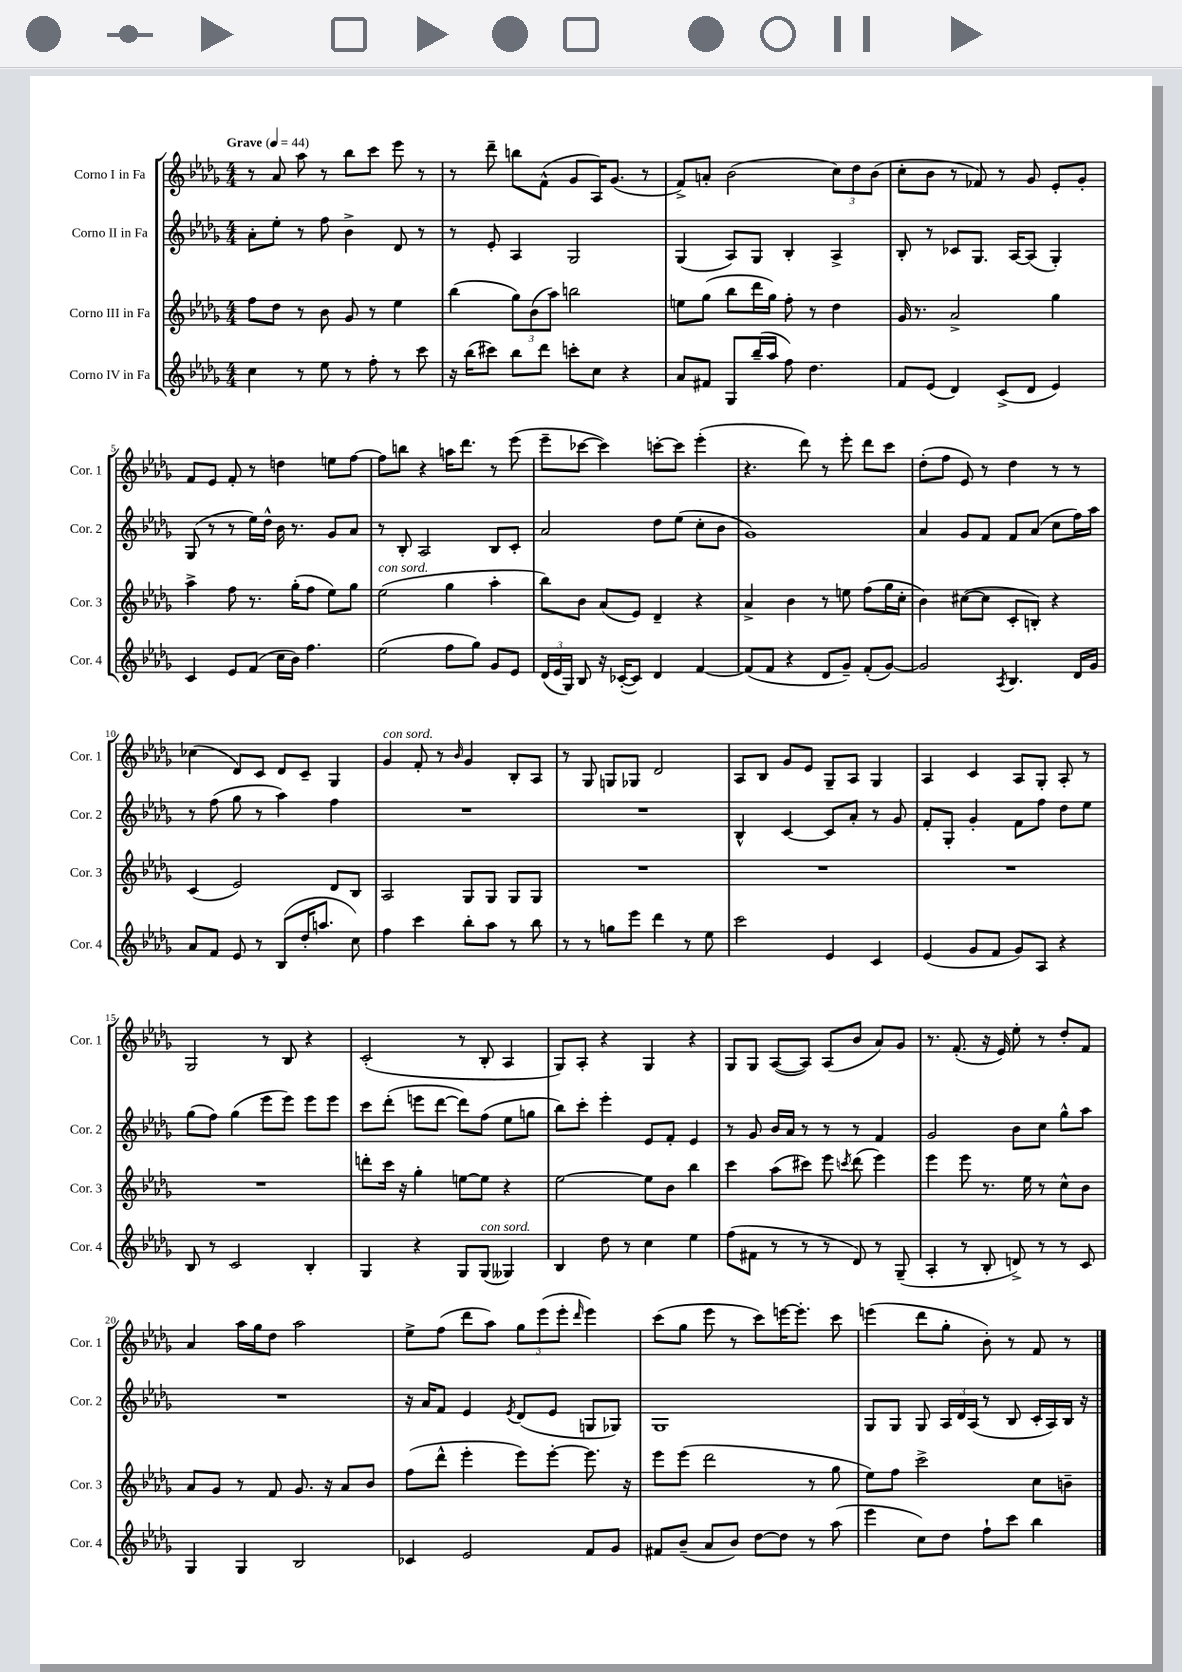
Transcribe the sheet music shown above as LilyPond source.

<<
\new StaffGroup <<
\new Staff = "s0" \with { instrumentName = "Corno I in Fa" shortInstrumentName = "Cor. 1" } {
    \clef treble \key des \major \numericTimeSignature \time 4/4 \tempo "Grave" 4 = 44
    \autoBeamOff r8 aes'8 aes''8 r8 bes''8[ c'''8] ees'''8 r8 |
    r8 des'''8-- b''8[ f'8]-^( ges'8[ aes16) ges'8.]( r8 |
    f'8[->) a'8]-. bes'2( \tuplet 3/2 { c''8[) des''8 bes'8]( } |
    c''8[-. bes'8] r8 fes'8) r8 ges'8 ees'8[-. ges'8]-. |
    f'8[ ees'8] f'8-. r8 d''4 e''8[ f''8]~ |
    f''8[ b''8] r4 a''16[ des'''8.] r8 ees'''8( |
    ees'''8[-- ces'''8]~ ces'''4) c'''8[~-. c'''8] ees'''4-.( |
    r4. des'''8) r8 ees'''8-. des'''8[ c'''8] |
    des''8[-.( f''8] ees'8) r8 des''4 r8 r8 |
    ces''4( des'8[) c'8] des'8[ c'8]-- ges4 |
    ges'4^\markup { \italic "con sord." } f'8-. r8 \grace { bes'16 } ges'4 bes8[-. aes8] |
    r8 ges8 g8[ ges8] des'2 |
    aes8[ bes8] ges'8[ ees'8] ges8[-- aes8] ges4 |
    aes4 c'4 aes8[ ges8]-. aes8-. r8 |
    ges2 r8 bes8 r4 |
    c'2-.( r8 bes8-. aes4 |
    ges8[) aes8]-. r4 ges4 r4 |
    ges8[ ges8] aes8[~( aes8]) aes8[( bes'8] aes'8[) ges'8] |
    r8. f'8.-.( r16 ees'16) ees''8-. r8 des''8[-. f'8] |
    aes'4 aes''16[ ges''16 des''8] aes''2 |
    ees''8[-> f''8]( des'''8[ aes''8]) \tuplet 3/2 { ges''8[ ees'''8( ees'''8]-. } \grace { des'''16 } ees'''4) |
    c'''8[( ges''8] ees'''8 r8 c'''8[) e'''16~ e'''8.]-. c'''8 |
    e'''4( des'''8[ ges''8]-. bes'8-.) r8 f'8 r8 \bar "|." |
}
\new Staff = "s1" \with { instrumentName = "Corno II in Fa" shortInstrumentName = "Cor. 2" } {
    \clef treble \key des \major \numericTimeSignature \time 4/4
    \autoBeamOff aes'8[-. ees''8]-. r8 f''8 bes'4-> des'8 r8 |
    r8 ees'8-. aes4 ges2 |
    ges4( aes8[) ges8] bes4-. aes4-> |
    bes8-. r8 ces'8[ ges8.] aes16[~ aes8]( ges4-.) |
    ges8( r8 r8 ees''16[) des''16]-^ bes'16 r8. ges'8[ aes'8] |
    r8 bes8-. aes2 bes8[ c'8]-. |
    aes'2 des''8[ ees''8]( c''8[-. bes'8] |
    ges'1) |
    aes'4 ges'8[ f'8] f'8[ aes'8]( c''8[ f''16) aes''16] |
    r8 f''8( ges''8 r8 aes''4) f''4 |
    R1 |
    R1 |
    bes4-^ c'4~ c'8[ aes'8]-. r8 ges'8 |
    f'8[-. ges8]-. ges'4-. f'8[ f''8] des''8[ ees''8] |
    ges''8[( f''8]) ges''4( ees'''8[ ees'''8]) ees'''8[ ees'''8] |
    c'''8[ des'''8]-.( e'''8[ des'''8]~ des'''8[) f''8]( ees''8[ g''8] |
    bes''8[) c'''8]-. ees'''4-. ees'8[ f'8]-. ees'4 |
    r8 ges'8 bes'16[ aes'16] r8 r8 r8 f'4 |
    ges'2 bes'8[ c''8] ges''8[-^ aes''8] |
    R1 |
    r16 aes'16[ f'8] ees'4 \acciaccatura { ees'8 } des'8[( ees'8] g8[ ges8]) |
    ges1 |
    ges8[ ges8] ges8 \tuplet 3/2 { aes16[ des'16 aes16]( } r8 bes8 c'16[-. aes16) bes16] r16 \bar "|." |
}
\new Staff = "s2" \with { instrumentName = "Corno III in Fa" shortInstrumentName = "Cor. 3" } {
    \clef treble \key des \major \numericTimeSignature \time 4/4
    \autoBeamOff f''8[ des''8] r8 bes'8 ges'8 r8 ees''4 |
    bes''4( \tuplet 3/2 { ges''8[) bes'8( aes''8]) } b''2 |
    e''8[ ges''8]( bes''8[ des'''16 ges''16]) f''8-. r8 des''4 |
    ges'16 r8. aes'2-> ges''4 |
    aes''4-> f''8 r8. ges''16[-.( f''8] ees''8[) ges''8] |
    ees''2^\markup { \italic "con sord." }( ges''4 aes''4-. |
    bes''8[) bes'8] aes'8[( ees'8]) des'4-- r4 |
    aes'4-> bes'4 r8 e''8 f''8[( ges''16 c''16]-. |
    bes'4) cis''8[~( cis''8] c'8[-. b8]-.) r4 |
    c'4( ees'2) des'8[ bes8] |
    aes2 ges8[ ges8] ges8[ ges8] |
    R1 |
    R1 |
    R1 |
    R1 |
    d'''8[-. c'''16] r16 ges''4-. e''8[~ e''8] r4 |
    ees''2~ ees''8[ bes'8] bes''4 |
    c'''4 aes''8[( cis'''8]) ees'''8 \acciaccatura { c'''8 } des'''8( ees'''4) |
    ees'''4 ees'''8 r8. ees''16 r8 c''8[-^ bes'8] |
    aes'8[ ges'8] r8 f'8 ges'8. r16 aes'8[ bes'8] |
    f''8[( des'''8]-^ ees'''4-. ees'''8[) ees'''8]~-. ees'''8. r16 |
    ees'''8[ ees'''8]( des'''2 r8 ges''8 |
    ees''8[) f''8] c'''2-> c''8[ b'8]-- \bar "|." |
}
\new Staff = "s3" \with { instrumentName = "Corno IV in Fa" shortInstrumentName = "Cor. 4" } {
    \clef treble \key des \major \numericTimeSignature \time 4/4
    \autoBeamOff c''4 r8 ees''8 r8 f''8-. r8 c'''8 |
    r16 bes''16[( cis'''8]) bes''8[ des'''8] c'''8[-. c''8] r4 |
    aes'8[ fis'8] ges8[ bes''16--( aes''16] f''8) des''4. |
    f'8[ ees'8]( des'4) c'8[->( des'8] ees'4) |
    c'4 ees'8[ f'8]( c''16[ bes'16]) f''4. |
    ees''2( f''8[ ges''8]) ges'8[ ees'8] |
    \tuplet 3/2 { des'16[( ees'16 ges16]) } bes8 r16 ces'16[~-.( ces'8]) des'4 f'4~ |
    f'8[( f'8] r4 des'8[ ges'8]--) f'8[-.( ges'8]~) |
    ges'2 \acciaccatura { aes8 } bes4. des'16[ ges'16] |
    aes'8[ f'8] ees'8 r8 bes8[( des''16-. a''8.] c''8) |
    f''4 c'''4 bes''8[-. aes''8] r8 bes''8 |
    r8 r8 g''8[ ees'''8] des'''4 r8 ees''8 |
    c'''2 ees'4 c'4 |
    ees'4( ges'8[ f'8] ges'8[) aes8] r4 |
    bes8 r8 c'2 bes4-. |
    ges4 r4 ges8[ ges8]^\markup { \italic "con sord." }( geses4) |
    bes4 des''8 r8 c''4 ees''4 |
    f''8[( fis'8] r8 r8 r8 des'8) r8 ges8--( |
    aes4-. r8 bes8-. d'8->) r8 r8 c'8 |
    ges4 ges4 bes2 |
    ces'4 ees'2 f'8[ ges'8] |
    fis'8[ bes'8]--( aes'8[ bes'8]) des''8[~ des''8] r8 aes''8( |
    ees'''4 c''8[) des''8] f''8[-! c'''8] bes''4 \bar "|." |
}
>>
>>
